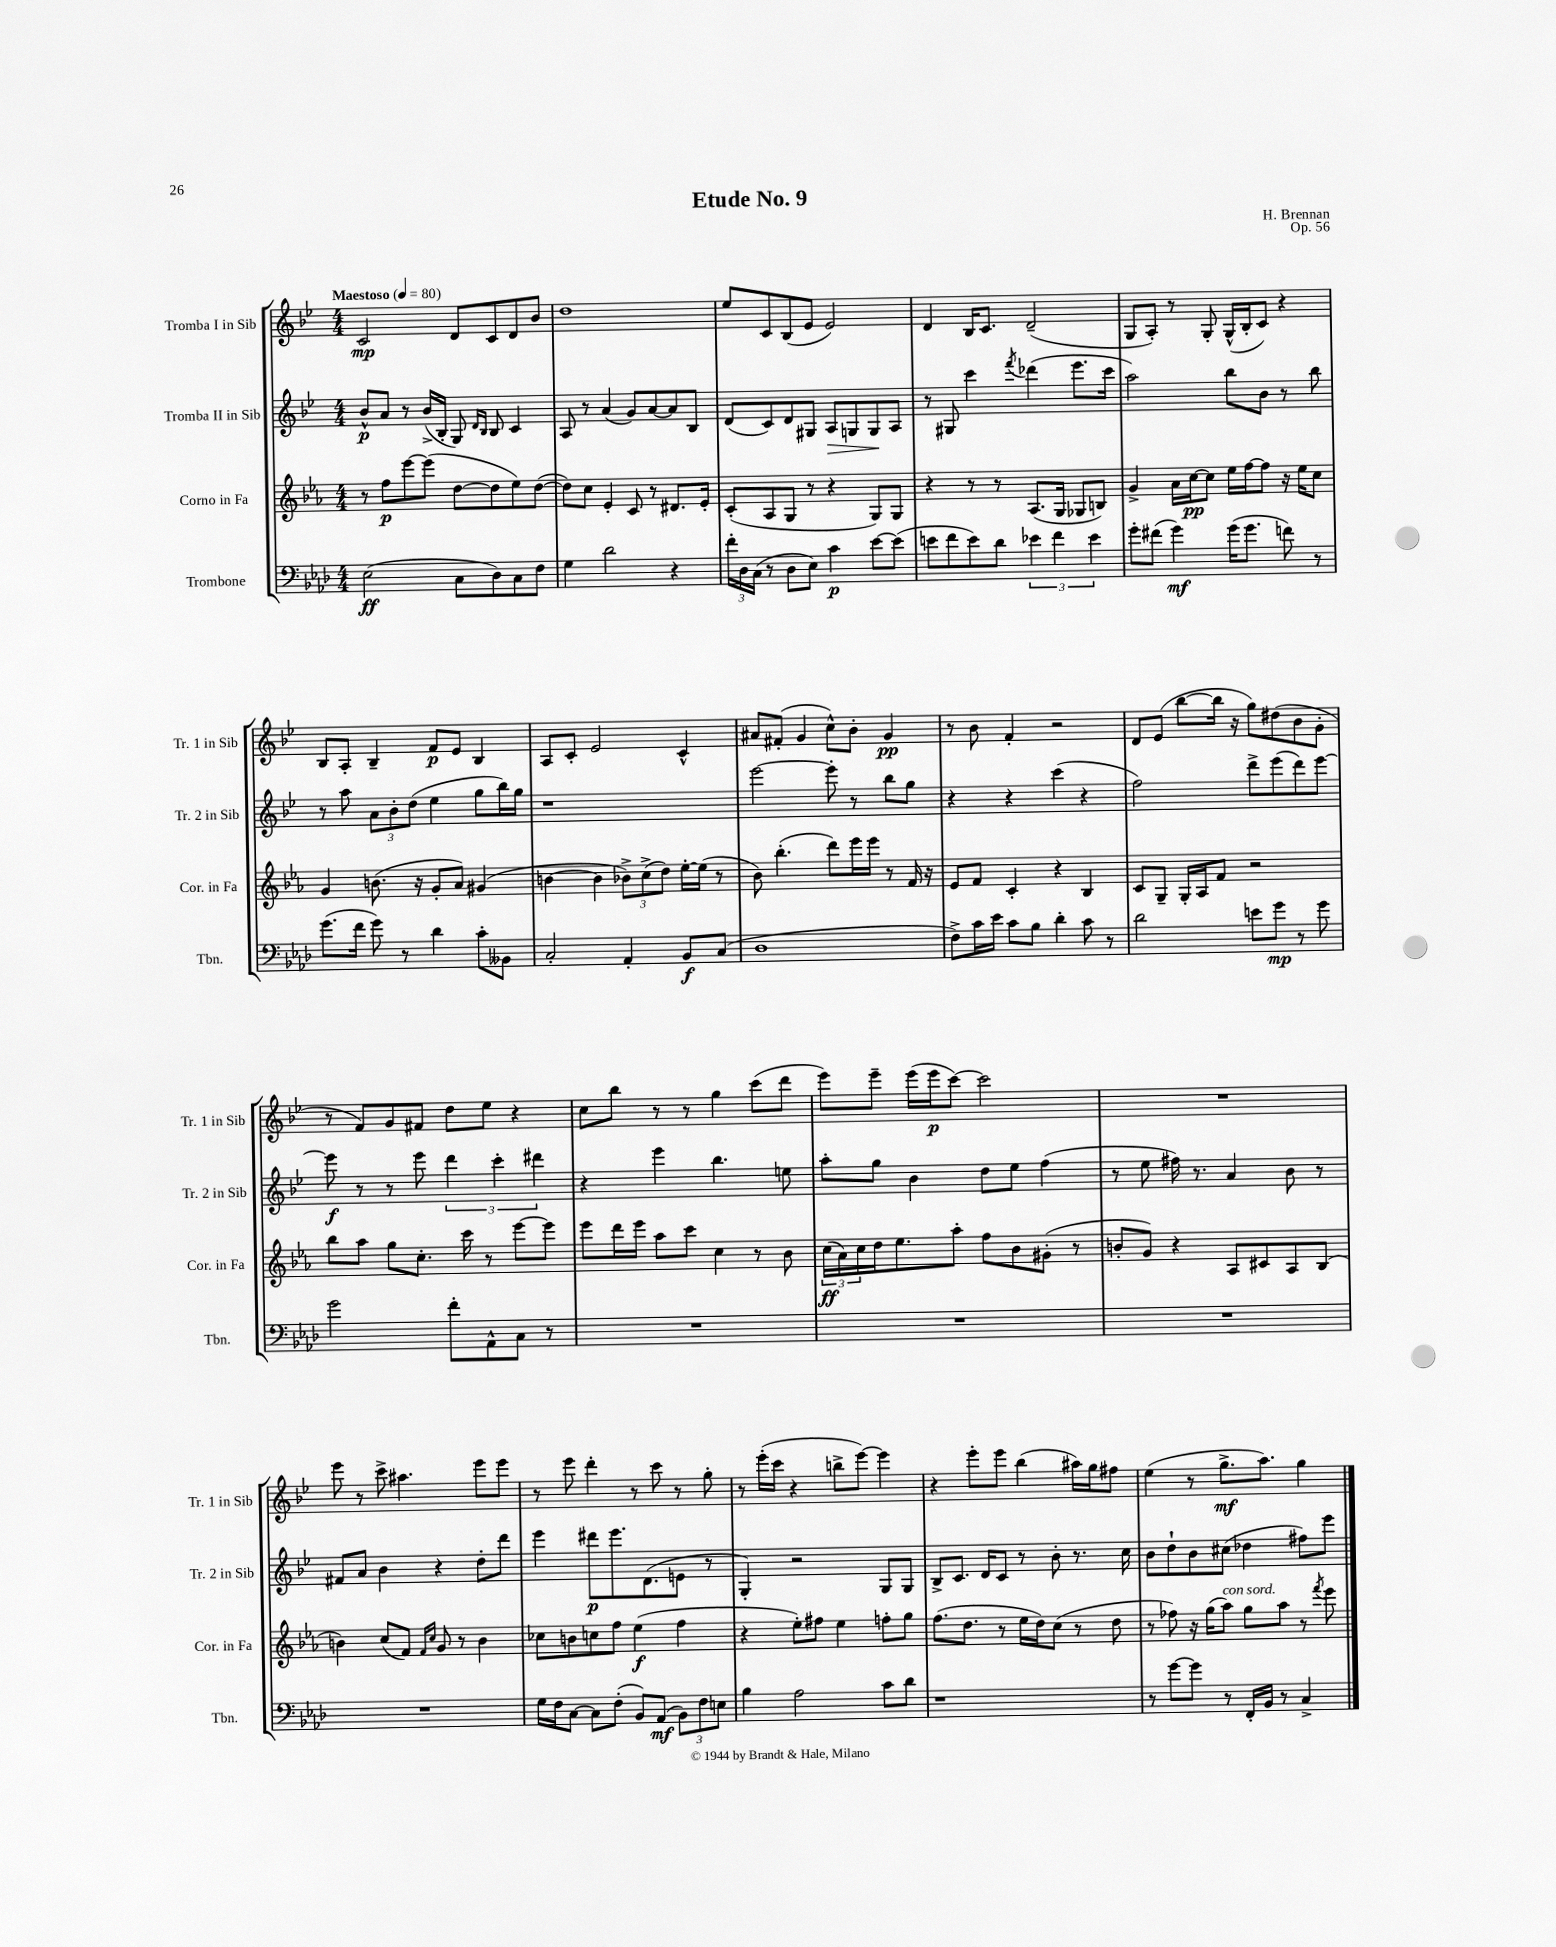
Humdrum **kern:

**kern	**dynam	**kern	**dynam	**kern	**dynam	**kern	**dynam
*part4	*part4	*part3	*part3	*part2	*part2	*part1	*part1
*staff4	*staff4	*staff3	*staff3	*staff2	*staff2	*staff1	*staff1
*I"Trombone	*	*I"Corno in Fa	*	*I"Tromba II in Sib	*	*I"Tromba I in Sib	*
*I'Tbn.	*	*I'Cor. in Fa	*	*I'Tr. 2 in Sib	*	*I'Tr. 1 in Sib	*
*clefF4	*	*clefG2	*	*clefG2	*	*clefG2	*
*k[b-e-a-d-]	*	*k[b-e-a-]	*	*k[b-e-]	*	*k[b-e-]	*
*M4/4	*	*M4/4	*	*M4/4	*	*M4/4	*
*MM80	*	*MM80	*	*MM80	*	*MM80	*
=1	=1	=1	=1	=1	=1	=1	=1
!	!	!	!	!	!	!LO:TX:a:B:t=Maestoso	!
(2E-\	ff	8r	.	8b-^^/L	p	2c/	mp
.	.	8ff\L	p	8a/J	.	.	.
.	.	[8eee-\	.	8r	.	.	.
.	.	(8eee-\J]	.	(16b-^/LL	.	.	.
.	.	.	.	16B-'/JJ	.	.	.
8C\L	.	[8dd\L	.	8G/)	.	8d/L	.
.	.	.	.	16qqd/LL	.	.	.
.	.	.	.	16qqB-/JJ	.	.	.
8D-\)	.	8dd\]	.	8B-/	.	8c/	.
8C\	.	8ee-\)	.	4c/	.	8d/	.
8F\J	.	([8dd\J	.	.	.	8b-/J	.
=2	=2	=2	=2	=2	=2	=2	=2
4G\	.	8dd\L])	.	8A/	.	1dd	.
.	.	8cc\J	.	8r	.	.	.
2d-\	.	4e-'/	.	(4a/	.	.	.
.	.	8c/	.	8g/L)	.	.	.
.	.	8r	.	[8a/	.	.	.
4r	.	8.d#X/L	.	8a/]	.	.	.
.	.	.	.	8B-/J	.	.	.
.	.	16e-'/Jk	.	.	.	.	.
=3	=3	=3	=3	=3	=3	=3	=3
24f'\LL	.	(8c'/L	.	(8d/L	.	8ee-/L	.
24D-\	.	.	.	.	.	.	.
(24C\JJ	.	.	.	.	.	.	.
8r	.	8A-/	.	8c/)	.	8c/	.
8D-\L	.	8G/J	.	8d/	.	(8B-/	.
8E-\J)	.	8r	.	8G#X/J	.	8e-/J	.
!	!	!	!	!	!LO:HP:b	!	!
4c\	p	4r	.	8A/L	>	2e-/)	.
.	.	.	.	8Gn/	.	.	.
[8e-\L	.	8G/L)	.	8G/	.	.	.
(8e-\J]	.	8G/J	.	8A/J	]	.	.
=4	=4	=4	=4	=4	=4	=4	=4
8en\L	.	4r	.	8r	.	4d/	.
8f\	.	.	.	8G#X/	.	.	.
8e\)	.	8r	.	4ccc\	.	16B-/KL	.
.	.	.	.	.	.	8.c/J	.
8d-\J	.	8r	.	.	.	.	.
.	.	.	.	8qfff/	.	.	.
6e-X\	.	(8.A-/L	.	(4ddd-X\	.	(2d~/	.
6f\	.	.	.	.	.	.	.
.	.	16G/Jk	.	.	.	.	.
.	.	8G-X/L	.	8.eee-\L	.	.	.
6e-\	.	.	.	.	.	.	.
.	.	8Bn/J)	.	.	.	.	.
.	.	.	.	16ccc\Jk	.	.	.
=5	=5	=5	=5	=5	=5	=5	=5
8g'\L	.	4g^/	.	2aa\)	.	8G/L	.
(8f#X\J	.	.	.	.	.	8A'/J)	.
4g\)	mf	16a-\LL	.	.	.	8r	.
.	.	[16cc\J	pp	.	.	.	.
.	.	8cc\J]	.	.	.	8G'/	.
(16g\KL	.	16ee-\LL	.	8bb-\L	.	(16G^^/LL	.
8.g\J	.	[16ff\J	.	.	.	16B-'/J	.
.	.	8ff\J]	.	8b-\J	.	8c/J)	.
8fn\)	.	16r	.	8r	.	4r	.
.	.	16ee-\KL	.	.	.	.	.
8r	.	8cc\J	.	8bb-\	.	.	.
!!LO:LB:g=z
=6	=6	=6	=6	=6	=6	=6	=6
(8.g\L	.	4g/	.	8r	.	8B-/L	.
.	.	.	.	8aa\	.	8A'/J	.
16f\Jk	.	.	.	.	.	.	.
8g\)	.	(8.bn\	.	12a\L	.	4B-~/	.
.	.	.	.	12b-'\	.	.	.
8r	.	.	.	.	.	.	.
.	.	.	.	(12dd\J	.	.	.
.	.	16r	.	.	.	.	.
4d-\	.	8g'/L	.	4ee-\	.	8f/L	p
.	.	8a-/J)	.	.	.	8e-/J	.
8c'\L	.	(4g#X/	.	8gg\L	.	4B-/	.
8BB--X\J	.	.	.	16bb-\L)	.	.	.
.	.	.	.	16gg\JJ	.	.	.
=7	=7	=7	=7	=7	=7	=7	=7
2C'/	.	[4bn\	.	1r	.	8A/L	.
.	.	.	.	.	.	8c'/J	.
.	.	4b\]	.	.	.	2e-/	.
4AA-'/	.	12b-X^\L)	.	.	.	.	.
.	.	(12cc^\	.	.	.	.	.
.	.	12dd\J)	.	.	.	.	.
8BB-/L	f	[16ee-'\LL	.	.	.	4c^^/	.
.	.	(16ee-\JJ]	.	.	.	.	.
(8C/J	.	8r	.	.	.	.	.
=8	=8	=8	=8	=8	=8	=8	=8
1D-	.	8b-\)	.	[2eee-\	.	8a#X/L	.
.	.	(4.bb-'\	.	.	.	(8f#X'/J	.
.	.	.	.	.	.	4g/	.
.	.	8ddd\L)	.	8eee-'\]	.	8cc^^\L)	.
.	.	16eee-\L	.	8r	.	8b-'\J	.
.	.	16eee-\JJ	.	.	.	.	.
.	.	8r	.	8bb-\L	.	4g/	pp
.	.	16f/	.	8gg\J	.	.	.
.	.	16r	.	.	.	.	.
=9	=9	=9	=9	=9	=9	=9	=9
8F^\L)	.	8e-/L	.	4r	.	8r	.
16c\L	.	8f/J	.	.	.	8b-\	.
16e-\JJ	.	.	.	.	.	.	.
8c\L	.	4c'/	.	4r	.	4f'/	.
8B-\J	.	.	.	.	.	.	.
4d-'\	.	4r	.	(4ccc\	.	2r	.
8c\	.	4B-/	.	4r	.	.	.
8r	.	.	.	.	.	.	.
=10	=10	=10	=10	=10	=10	=10	=10
2d-\	.	8c/L	.	2ff\)	.	8d/L	.
.	.	8G~/J	.	.	.	(8e-/J	.
.	.	16G'/LL	.	.	.	[8bb-\L	.
.	.	16A-/J	.	.	.	.	.
.	.	8f/J	.	.	.	16bb-\Jk]	.
.	.	.	.	.	.	16r	.
8en\L	.	2r	.	8ddd^\L	.	8gg\L)	.
8g\J	mp	.	.	(8eee-\	.	(8dd#X\	.
8r	.	.	.	8ddd\)	.	8b-\	.
8g\	.	.	.	[8eee-\J	.	8g'\J	.
!!LO:LB:g=z
=11	=11	=11	=11	=11	=11	=11	=11
2g\	.	8bb-\L	.	8eee-\]	f	8r	.
.	.	8aa-\J	.	8r	.	8f/L)	.
.	.	8gg\L	.	8r	.	8g/	.
.	.	8.cc'\J	.	8eee-\	.	8f#X/J	.
8f'\L	.	.	.	6ddd\	.	8dd\L	.
.	.	16ccc\	.	.	.	.	.
8AA-^^\	.	8r	.	.	.	8ee-\J	.
.	.	.	.	6ccc'\	.	.	.
8C\J	.	[8eee-\L	.	.	.	4r	.
.	.	.	.	6ddd#X\	.	.	.
8r	.	8eee-\J]	.	.	.	.	.
=12	=12	=12	=12	=12	=12	=12	=12
1r	.	8eee-\L	.	4r	.	8cc\L	.
.	.	16ddd\L	.	.	.	8bb-\J	.
.	.	16eee-\JJ	.	.	.	.	.
.	.	8aa-\L	.	4eee-\	.	8r	.
.	.	8ccc\J	.	.	.	8r	.
.	.	4cc\	.	4.bb-\	.	4gg\	.
.	.	8r	.	.	.	(8ccc\L	.
.	.	8b-\	.	8een\	.	8ddd\J	.
=13	=13	=13	=13	=13	=13	=13	=13
1r	.	(24cc\LL	ff	8aa'\L	.	8eee-\L)	.
.	.	24a-\)	.	.	.	.	.
.	.	24cc\	.	.	.	.	.
.	.	16dd\J	.	8gg\J	.	8eee-~\J	.
.	.	8.ee-\	.	.	.	.	.
.	.	.	.	4b-\	.	(16eee-\LL	.
.	.	.	.	.	.	16eee-\J	p
.	.	8aa-'\J	.	.	.	[8ccc\J)	.
.	.	8ff\L	.	8dd\L	.	2ccc\]	.
.	.	8b-\	.	8ee-\J	.	.	.
.	.	(8g#X'\J	.	(4ff\	.	.	.
.	.	8r	.	.	.	.	.
=14	=14	=14	=14	=14	=14	=14	=14
1r	.	8bn'/L	.	8r	.	1r	.
.	.	8g/J)	.	8ee-\	.	.	.
.	.	4r	.	16ff#X\)	.	.	.
.	.	.	.	8.r	.	.	.
.	.	8A-/L	.	4a/	.	.	.
.	.	8c#X/	.	.	.	.	.
.	.	8A-/	.	8b-\	.	.	.
.	.	(8B-/J	.	8r	.	.	.
!!LO:LB:g=z
=15	=15	=15	=15	=15	=15	=15	=15
1r	.	4bn\)	.	8f#X/L	.	8eee-\	.
.	.	.	.	8a/J	.	8r	.
.	.	(8cc/L	.	4b-\	.	8ccc^\	.
.	.	8f/J)	.	.	.	4.aa#X\	.
.	.	16qqf/LL	.	.	.	.	.
.	.	16qqcc/JJ	.	.	.	.	.
.	.	8g/	.	4r	.	.	.
.	.	8r	.	.	.	.	.
.	.	4b\	.	8dd'\L	.	8eee-\L	.
.	.	.	.	8ddd\J	.	8eee-\J	.
=16	=16	=16	=16	=16	=16	=16	=16
16G\LL	.	8cc-X\L	.	4eee-\	.	8r	.
16F\J	.	.	.	.	.	.	.
[8C\J	.	8bn\	.	.	.	8eee-\	.
8C\L]	.	8ccn\	.	8ddd#X\L	p	4ddd'\	.
(8F'\J	.	8ff\J	.	8.eee-\	.	.	.
8BB-/L)	.	(4ee-\	f	.	.	8r	.
.	.	.	.	(8.d\	.	.	.
(8AA-/J	mf	.	.	.	.	8ccc\	.
12BB-\L)	.	4ff\	.	8en\J	.	8r	.
12F\	.	.	.	.	.	.	.
.	.	.	.	8r	.	8gg'\	.
12En\J	.	.	.	.	.	.	.
=17	=17	=17	=17	=17	=17	=17	=17
4B-\	.	4r	.	4G'/)	.	8r	.
.	.	.	.	.	.	(16eee-'\LL	.
.	.	.	.	.	.	16ccc\JJ	.
2A-\	.	8ee-'\L)	.	2r	.	4r	.
.	.	8ff#X\J	.	.	.	.	.
.	.	4ee-\	.	.	.	8bbn^\L	.
.	.	.	.	.	.	[8eee-\J)	.
8c\L	.	8ffn'\L	.	8G/L	.	4eee-\]	.
8d-\J	.	8gg\J	.	8G/J	.	.	.
=18	=18	=18	=18	=18	=18	=18	=18
1r	.	(8.ff\L	.	8B-^/L	.	4r	.
.	.	.	.	8.c/J	.	.	.
.	.	8.dd\J	.	.	.	.	.
.	.	.	.	.	.	8eee-'\L	.
.	.	.	.	16d/KL	.	.	.
.	.	8r	.	8c/J	.	8eee-\J	.
.	.	16ee-\LL	.	8r	.	(4bb-\	.
.	.	16dd\J)	.	.	.	.	.
.	.	(8cc\J	.	8b-'\	.	.	.
.	.	8r	.	8.r	.	16aa#X\LL)	.
.	.	.	.	.	.	16gg\J	.
.	.	8dd\	.	.	.	8ff#X\J	.
.	.	.	.	16cc\	.	.	.
=19	=19	=19	=19	=19	=19	=19	=19
8r	.	8r	.	8b-\L	.	(4ee-\	.
[8g\L	.	8ff-X\)	.	8dd`\	.	.	.
8g\J]	.	16r	.	8b-\	.	8r	.
.	.	(16gg\KL	.	.	.	.	.
!	!	!LO:TX:a:i:t=con sord.	!	!	!	!	!
8r	.	8aa-\J)	.	(8cc#X\J	.	8.gg^\L	mf
16FF'/LL	.	8gg\L	.	4dd-X\	.	.	.
16BB-/JJ	.	.	.	.	.	8.aa\J)	.
8r	.	8aa-\J	.	.	.	.	.
4C^/	.	8r	.	8ff#X\L)	.	4gg\	.
.	.	8qfff/	.	.	.	.	.
.	.	8eee-\	.	8eee-\J	.	.	.
==	==	==	==	==	==	==	==
*-	*-	*-	*-	*-	*-	*-	*-
